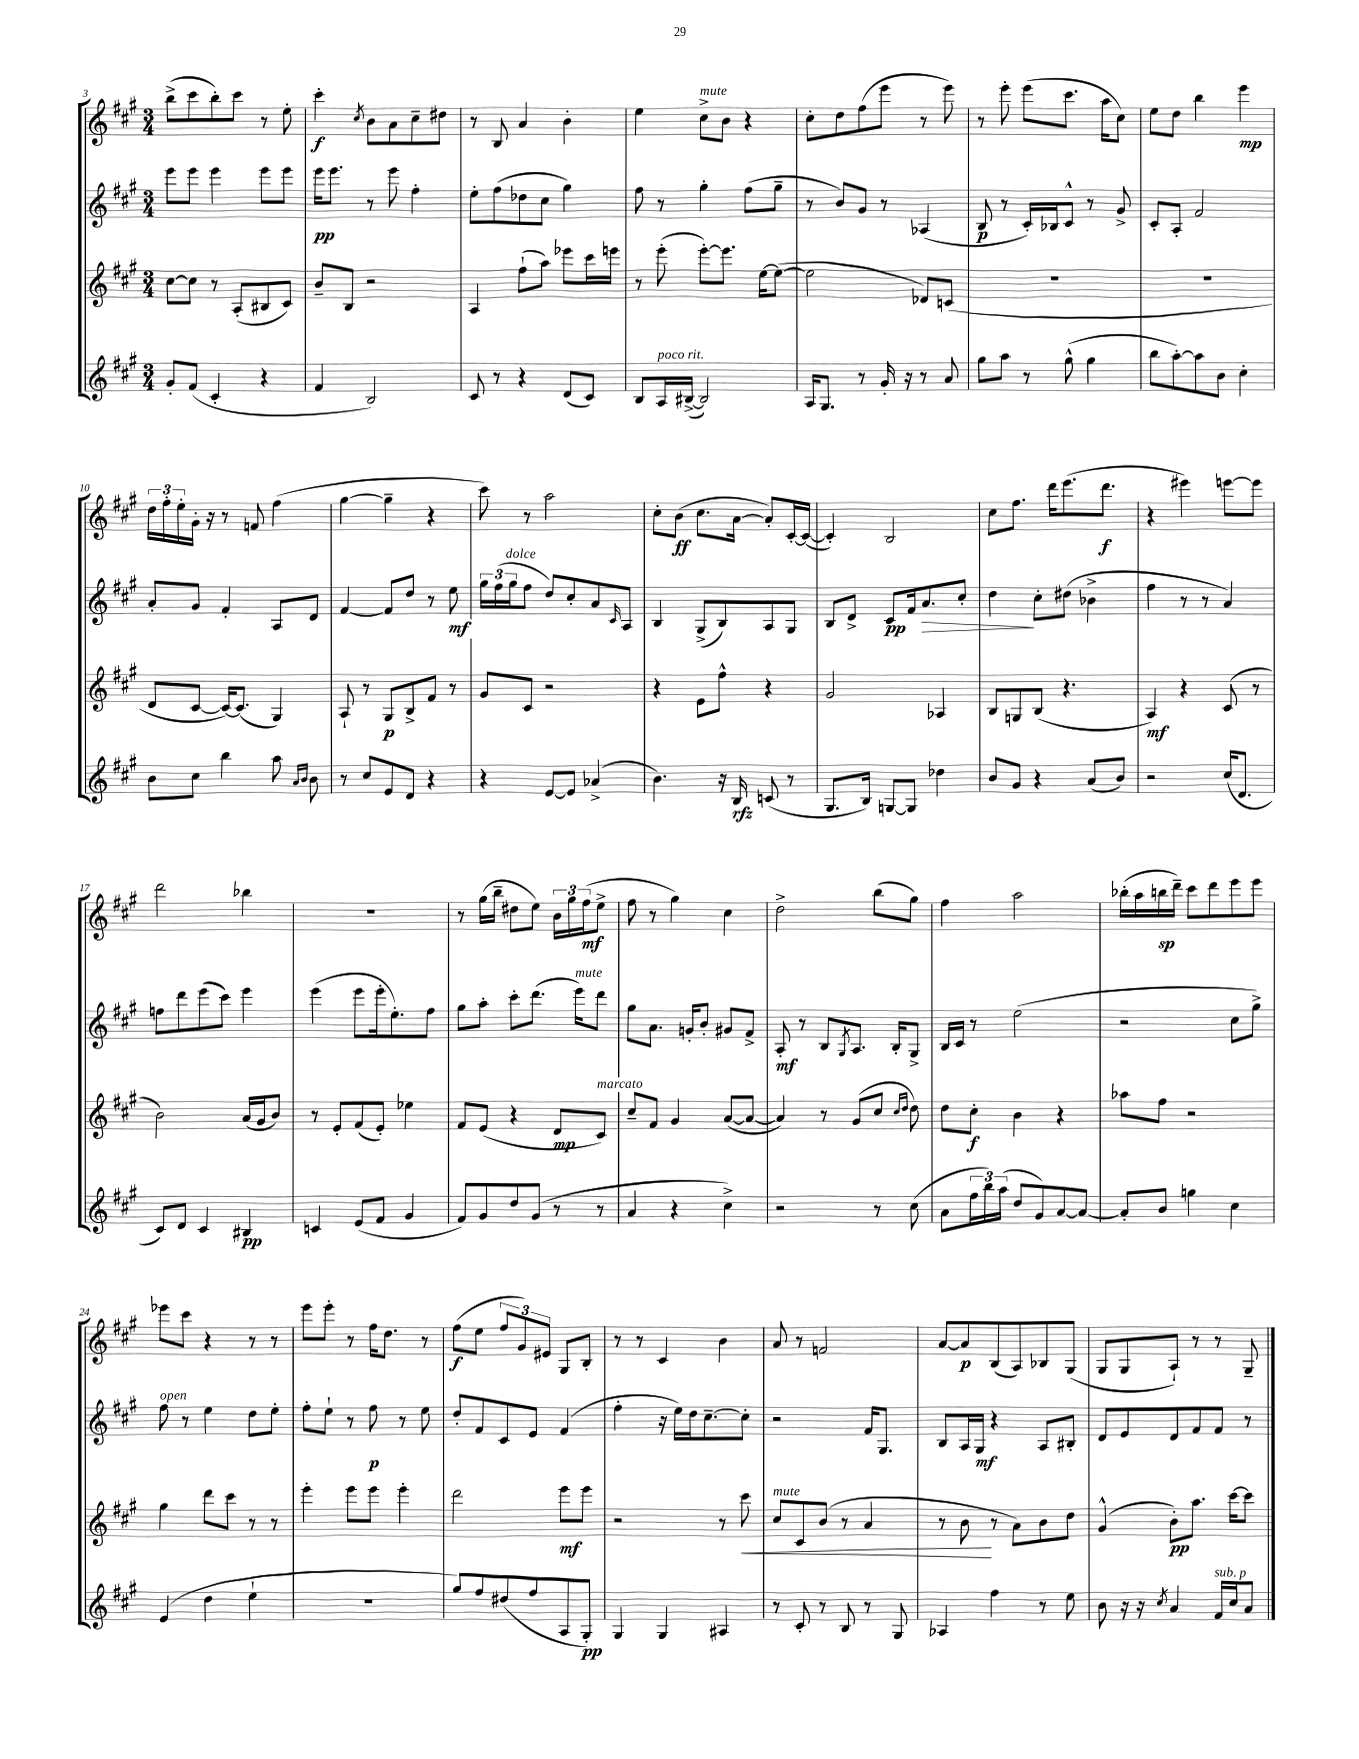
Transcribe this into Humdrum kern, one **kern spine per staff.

**kern	**dynam	**kern	**dynam	**kern	**dynam	**kern	**dynam
*part4	*part4	*part3	*part3	*part2	*part2	*part1	*part1
*staff4	*staff4	*staff3	*staff3	*staff2	*staff2	*staff1	*staff1
*clefG2	*	*clefG2	*	*clefG2	*	*clefG2	*
*k[f#c#g#]	*	*k[f#c#g#]	*	*k[f#c#g#]	*	*k[f#c#g#]	*
*M3/4	*	*M3/4	*	*M3/4	*	*M3/4	*
=3	=3	=3	=3	=3	=3	=3	=3
8g#'/L	.	[8cc#\L	.	8eee\L	.	(8bb^\L	.
(8f#/J	.	8cc#\J]	.	8eee\J	.	8ccc#\	.
4c#'/	.	8r	.	4eee\	.	8bb'\)	.
.	.	(8A'/L	.	.	.	8ccc#\J	.
4r	.	8B#X/	.	8eee\L	.	8r	.
.	.	8c#/J)	.	8eee\J	.	8ee'\	.
=4	=4	=4	=4	=4	=4	=4	=4
4f#/	.	8b~/L	.	16eee\KL	pp	4ccc#'\	f
.	.	.	.	8.eee\J	.	.	.
.	.	8B/J	.	.	.	.	.
.	.	.	.	.	.	8qcc#/	.
2B/)	.	2r	.	8r	.	8b\L	.
.	.	.	.	8eee\	.	8a\	.
.	.	.	.	4ff#'\	.	8cc#~\	.
.	.	.	.	.	.	8dd#X\J	.
=5	=5	=5	=5	=5	=5	=5	=5
8c#/	.	4A/	.	8ee'\L	.	8r	.
8r	.	.	.	(8ff#\	.	8B/	.
4r	.	(8ff#`\L	.	8dd-X\	.	4a/	.
.	.	8aa\J)	.	8cc#\J	.	.	.
(8d/L	.	8eee-X\L	.	4gg#\)	.	4b'\	.
8c#/J)	.	16ccc#\L	.	.	.	.	.
.	.	16eeen\JJ	.	.	.	.	.
=6	=6	=6	=6	=6	=6	=6	=6
8B/L	.	8r	.	8ff#\	.	4ee\	.
!LO:TX:a:i:t=poco rit.	!	!	!	!	!	!	!
16A/L	.	(8eee'\	.	8r	.	.	.
([16B#X^/JJ	.	.	.	.	.	.	.
!	!	!	!	!	!	!LO:TX:a:i:t=mute	!
2B#/])	.	[8eee'\L)	.	4gg#'\	.	8cc#^\L	.
.	.	8.eee\J]	.	.	.	8b\J	.
.	.	.	.	(8ff#\L	.	4r	.
.	.	[16ee\KL	.	.	.	.	.
.	.	(8ee\J_	.	8gg#~\J	.	.	.
=7	=7	=7	=7	=7	=7	=7	=7
16A/KL	.	2ee\]	.	8r	.	8cc#'\L	.
8.G#/J	.	.	.	.	.	.	.
.	.	.	.	8b/L)	.	8dd\	.
8r	.	.	.	8g#/J	.	(8ff#\	.
16g#'/	.	.	.	8r	.	8eee\J	.
16r	.	.	.	.	.	.	.
8r	.	8d-X/L)	.	(4A-X/	.	8r	.
8a/	.	(8cn/J	.	.	.	8eee\)	.
=8	=8	=8	=8	=8	=8	=8	=8
8gg#\L	.	2.r	.	8B/	p	8r	.
8aa\J	.	.	.	8r	.	8eee'\	.
8r	.	.	.	16c#'/LL)	.	(8eee\L	.
.	.	.	.	16B-X/J	.	.	.
(8gg#^^\	.	.	.	8c#^^/J	.	8.ccc#\J	.
4gg#\	.	.	.	8r	.	.	.
.	.	.	.	.	.	16aa\KL	.
.	.	.	.	8g#^/	.	8cc#\J)	.
=9	=9	=9	=9	=9	=9	=9	=9
8bb\L	.	2.r	.	8c#'/L	.	8ee\L	.
[8aa'\)	.	.	.	8A'/J	.	8dd\J	.
8aa\]	.	.	.	2f#/	.	4bb\	.
8b\J	.	.	.	.	.	.	.
4cc#'\	.	.	.	.	.	4eee\	mp
!!LO:LB:g=z
=10	=10	=10	=10	=10	=10	=10	=10
8b\L	.	8d/L	.	8a'/L	.	24dd\LL	.
.	.	.	.	.	.	24ff#'\	.
.	.	.	.	.	.	24ee'\	.
8cc#\J	.	[8c#/J	.	8g#/J	.	16g#'\JJ	.
.	.	.	.	.	.	16r	.
4bb\	.	16c#/KL_)	.	4f#'/	.	8r	.
.	.	(8.c#/J]	.	.	.	.	.
.	.	.	.	.	.	8fn/	.
8aa\	.	4G#/)	.	8A/L	.	(4ff#\	.
16qqa/LL	.	.	.	.	.	.	.
16qqb/JJ	.	.	.	.	.	.	.
8b\	.	.	.	8d/J	.	.	.
=11	=11	=11	=11	=11	=11	=11	=11
8r	.	8A`/	.	[4f#/	.	[4gg#\	.
8cc#/L	.	8r	.	.	.	.	.
8e/	.	8G#/L	p	8f#/L]	.	4gg#~\]	.
8d/J	.	8B^/	.	8dd/J	.	.	.
4r	.	8f#/J	.	8r	.	4r	.
.	.	8r	.	8ee\	mf	.	.
=12	=12	=12	=12	=12	=12	=12	=12
4r	.	8g#/L	.	24gg#\LL	.	8ccc#\)	.
.	.	.	.	(24ff#\	.	.	.
!	!	!	!	!LO:TX:a:i:t=dolce	!	!	!
.	.	.	.	24gg#\J	.	.	.
.	.	8c#/J	.	8ff#\J	.	8r	.
[8e/L	.	2r	.	8dd/L)	.	2aa\	.
8e/J]	.	.	.	8cc#'/	.	.	.
(4a-X^/	.	.	.	8a/	.	.	.
.	.	.	.	16qqc#/	.	.	.
.	.	.	.	8A/J	.	.	.
=13	=13	=13	=13	=13	=13	=13	=13
4.b\)	.	4r	.	4B/	.	8cc#'\L	.
.	.	.	.	.	.	(8b\J	ff
.	.	8e\L	.	(8G#^/L	.	8.cc#\L	.
16r	.	8ff#^^\J	.	8B/)	.	.	.
16B/	rfz	.	.	.	.	[16a\Jk	.
(8cn/	.	4r	.	8A/	.	8a'/L])	.
8r	.	.	.	8G#/J	.	[16c#'/L	.
.	.	.	.	.	.	(16c#/JJ_	.
=14	=14	=14	=14	=14	=14	=14	=14
8.G#/L	.	2g#/	.	8B/L	.	4c#'/])	.
.	.	.	.	8d^/J	.	.	.
16B/Jk)	.	.	.	.	.	.	.
[8Gn/L	.	.	.	8c#/L	pp	2B/	.
8G/J]	.	.	.	16f#/k	.	.	.
!	!	!	!	!	!LO:HP:b	!	!
.	.	.	.	8.a/	>	.	.
4dd-X\	.	4A-X/	.	.	.	.	.
.	.	.	.	8cc#'/J	.	.	.
=15	=15	=15	=15	=15	=15	=15	=15
8b/L	.	8B/L	.	4dd\	.	8cc#\L	.
8g#/J	.	8Gn/	.	.	.	8.ff#\J	.
4r	.	(8B/J	.	8cc#'\L	]	.	.
.	.	.	.	.	.	16ddd\KL	.
.	.	4.r	.	(8dd#X\J	.	(8.eee\	.
(8a/L	.	.	.	4b-X^\	.	.	.
.	.	.	.	.	.	8.ddd\J	f
8b/J)	.	.	.	.	.	.	.
=16	=16	=16	=16	=16	=16	=16	=16
2r	.	4A/)	mf	4ff#\	.	4r	.
.	.	4r	.	8r	.	4eee#X\)	.
.	.	.	.	8r	.	.	.
(16cc#/KL	.	(8c#/	.	4a/)	.	[8eeen\L	.
8.d/J	.	.	.	.	.	.	.
.	.	8r	.	.	.	8eee\J]	.
!!LO:LB:g=z
=17	=17	=17	=17	=17	=17	=17	=17
8c#/L)	.	2b\)	.	8ffn\L	.	2ddd\	.
8d/J	.	.	.	8ddd\	.	.	.
4c#/	.	.	.	(8eee\	.	.	.
.	.	.	.	8ccc#\J)	.	.	.
4B#X/	pp	(16a/LL	.	4eee\	.	4bb-X\	.
.	.	16g#/J	.	.	.	.	.
.	.	8b/J)	.	.	.	.	.
=18	=18	=18	=18	=18	=18	=18	=18
4cn/	.	8r	.	(4eee\	.	2.r	.
.	.	8e'/L	.	.	.	.	.
(8e/L	.	(8f#/	.	8eee\L	.	.	.
8f#/J	.	8e'/J)	.	16eee'\k	.	.	.
.	.	.	.	8.ee'\)	.	.	.
4g#/	.	4ee-X\	.	.	.	.	.
.	.	.	.	8ff#\J	.	.	.
=19	=19	=19	=19	=19	=19	=19	=19
8f#/L)	.	8f#/L	.	8gg#\L	.	8r	.
8g#/	.	(8e/J	.	8aa'\J	.	(16gg#\LL	.
.	.	.	.	.	.	16bb~\JJ	.
8dd/	.	4r	.	8ccc#'\L	.	8dd#X\L	.
(8g#/J	.	.	.	(8.ddd\J	.	8ee\J)	.
8r	.	8d/L	mp	.	.	24b\LL	.
.	.	.	.	.	.	24gg#\	.
!	!	!	!	!LO:TX:a:i:t=mute	!	!	!
.	.	.	.	16eee\KL)	.	.	.
.	.	.	.	.	.	(24ff#\J	mf
!	!	!LO:TX:a:i:t=marcato	!	!	!	!	!
8r	.	8c#/J)	.	8ddd\J	.	8ee^\J	.
=20	=20	=20	=20	=20	=20	=20	=20
4a/	.	8cc#~/L	.	8gg#\L	.	8ff#\	.
.	.	8f#/J	.	8.a\J	.	8r	.
4r	.	4g#/	.	.	.	4gg#\)	.
.	.	.	.	16gn'/KL	.	.	.
.	.	.	.	8b'/J	.	.	.
4cc#^\)	.	([8a/L	.	8g#X/L	.	4cc#\	.
.	.	8a/J_	.	8f#^/J	.	.	.
=21	=21	=21	=21	=21	=21	=21	=21
2r	.	4a/])	.	8A'/	mf	2dd^\	.
.	.	.	.	8r	.	.	.
.	.	8r	.	8B/L	.	.	.
.	.	.	.	8qG#/	.	.	.
.	.	(8g#/L	.	8.A/J	.	.	.
8r	.	8cc#/J	.	.	.	(8bb\L	.
.	.	.	.	16B'/KL	.	.	.
.	.	16qqcc#/LL	.	.	.	.	.
.	.	16qqdd/JJ	.	.	.	.	.
(8cc#\	.	8dd\)	.	8G#^/J	.	8gg#\J)	.
=22	=22	=22	=22	=22	=22	=22	=22
8a\L	.	8dd\L	.	16B/LL	.	4ff#\	.
.	.	.	.	16c#/JJ	.	.	.
24ff#\L	.	8cc#'\J	f	8r	.	.	.
24bb\)	.	.	.	.	.	.	.
(24aa\JJ	.	.	.	.	.	.	.
8dd/L	.	4b\	.	(2ee\	.	2aa\	.
8g#/)	.	.	.	.	.	.	.
[8a/	.	4r	.	.	.	.	.
8a/J_	.	.	.	.	.	.	.
=23	=23	=23	=23	=23	=23	=23	=23
8a'/L]	.	8aa-X\L	.	2r	.	(16bb-X'\LL	.
.	.	.	.	.	.	16aa\	.
8b/J	.	8ff#\J	.	.	.	16bbn\	sp
.	.	.	.	.	.	16ddd~\JJ)	.
4ggn\	.	2r	.	.	.	8ccc#\L	.
.	.	.	.	.	.	8ddd\	.
4cc#\	.	.	.	8cc#\L	.	8eee\	.
.	.	.	.	8gg#^\J)	.	8eee\J	.
!!LO:LB:g=z
=24	=24	=24	=24	=24	=24	=24	=24
!	!	!	!	!LO:TX:a:i:t=open	!	!	!
(4e/	.	4gg#\	.	8ff#\	.	8eee-X\L	.
.	.	.	.	8r	.	8ccc#\J	.
4dd\	.	8ddd\L	.	4ee\	.	4r	.
.	.	8ccc#\J	.	.	.	.	.
4ee`\	.	8r	.	8dd\L	.	8r	.
.	.	8r	.	8ee'\J	.	8r	.
=25	=25	=25	=25	=25	=25	=25	=25
2.r	.	4eee'\	.	8ff#'\L	.	8eee\L	.
.	.	.	.	8ee`\J	.	8eee'\J	.
.	.	8eee\L	.	8r	.	8r	.
.	.	8eee\J	.	8ff#\	p	16ff#\KL	.
.	.	.	.	.	.	8.dd\J	.
.	.	4eee'\	.	8r	.	.	.
.	.	.	.	8ee\	.	8r	.
=26	=26	=26	=26	=26	=26	=26	=26
8gg#/L)	.	2ddd\	.	8dd'/L	.	(8ff#\L	f
8ff#/	.	.	.	8f#/	.	8ee\J	.
(8dd#X/	.	.	.	8c#/	.	12ff#/L	.
.	.	.	.	.	.	12g#/)	.
8ff#/	.	.	.	8e/J	.	.	.
.	.	.	.	.	.	12e#X/J	.
8A/	.	8eee\L	mf	(4f#/	.	8G#/L	.
8G#'/J)	pp	8eee\J	.	.	.	8B'/J	.
=27	=27	=27	=27	=27	=27	=27	=27
4G#/	.	2r	.	4ff#'\	.	8r	.
.	.	.	.	.	.	8r	.
4G#/	.	.	.	16r	.	4c#/	.
.	.	.	.	16ee\LL)	.	.	.
.	.	.	.	16dd\J	.	.	.
.	.	.	.	[8.cc#~\	.	.	.
4A#X/	.	8r	.	.	.	4b\	.
!	!	!	!LO:HP:b	!	!	!	!
.	.	8ccc#\	<	8cc#'\J]	.	.	.
=28	=28	=28	=28	=28	=28	=28	=28
!	!	!LO:TX:a:i:t=mute	!	!	!	!	!
8r	.	8cc#/L	.	2r	.	8a/	.
8c#'/	.	8c#/	.	.	.	8r	.
8r	.	(8b/J	.	.	.	2fn/	.
8B/	.	8r	.	.	.	.	.
8r	.	4a/	.	16f#/KL	.	.	.
.	.	.	.	8.G#/J	.	.	.
8G#/	.	.	.	.	.	.	.
=29	=29	=29	=29	=29	=29	=29	=29
4A-X/	.	8r	.	8B/L	.	[8a/L	.
.	.	8b\	.	16A/L	.	8a/]	p
.	.	.	.	16G#/JJ	mf	.	.
4ff#\	.	8r	[	4r	.	(8B/	.
.	.	8a\L)	.	.	.	8A/)	.
8r	.	8b\	.	8A/L	.	8B-X/	.
8ee\	.	8dd\J	.	8B#X'/J	.	(8G#/J	.
=30	=30	=30	=30	=30	=30	=30	=30
8b\	.	(4g#^^/	.	8d/L	.	8G#/L	.
16r	.	.	.	8e/	.	8G#/	.
16r	.	.	.	.	.	.	.
8qcc#/	.	.	.	.	.	.	.
4a/	.	8b'\L)	pp	8d/	.	8A`/J)	.
.	.	8.aa\J	.	8f#/	.	8r	.
!LO:TX:a:i:t=sub. p	!	!	!	!	!	!	!
16f#/LL	.	.	.	8f#/J	.	8r	.
16cc#/J	.	[16ccc#\KL	.	.	.	.	.
8a/J	.	8ccc#\J]	.	8r	.	8G#~/	.
==	==	==	==	==	==	==	==
*-	*-	*-	*-	*-	*-	*-	*-
